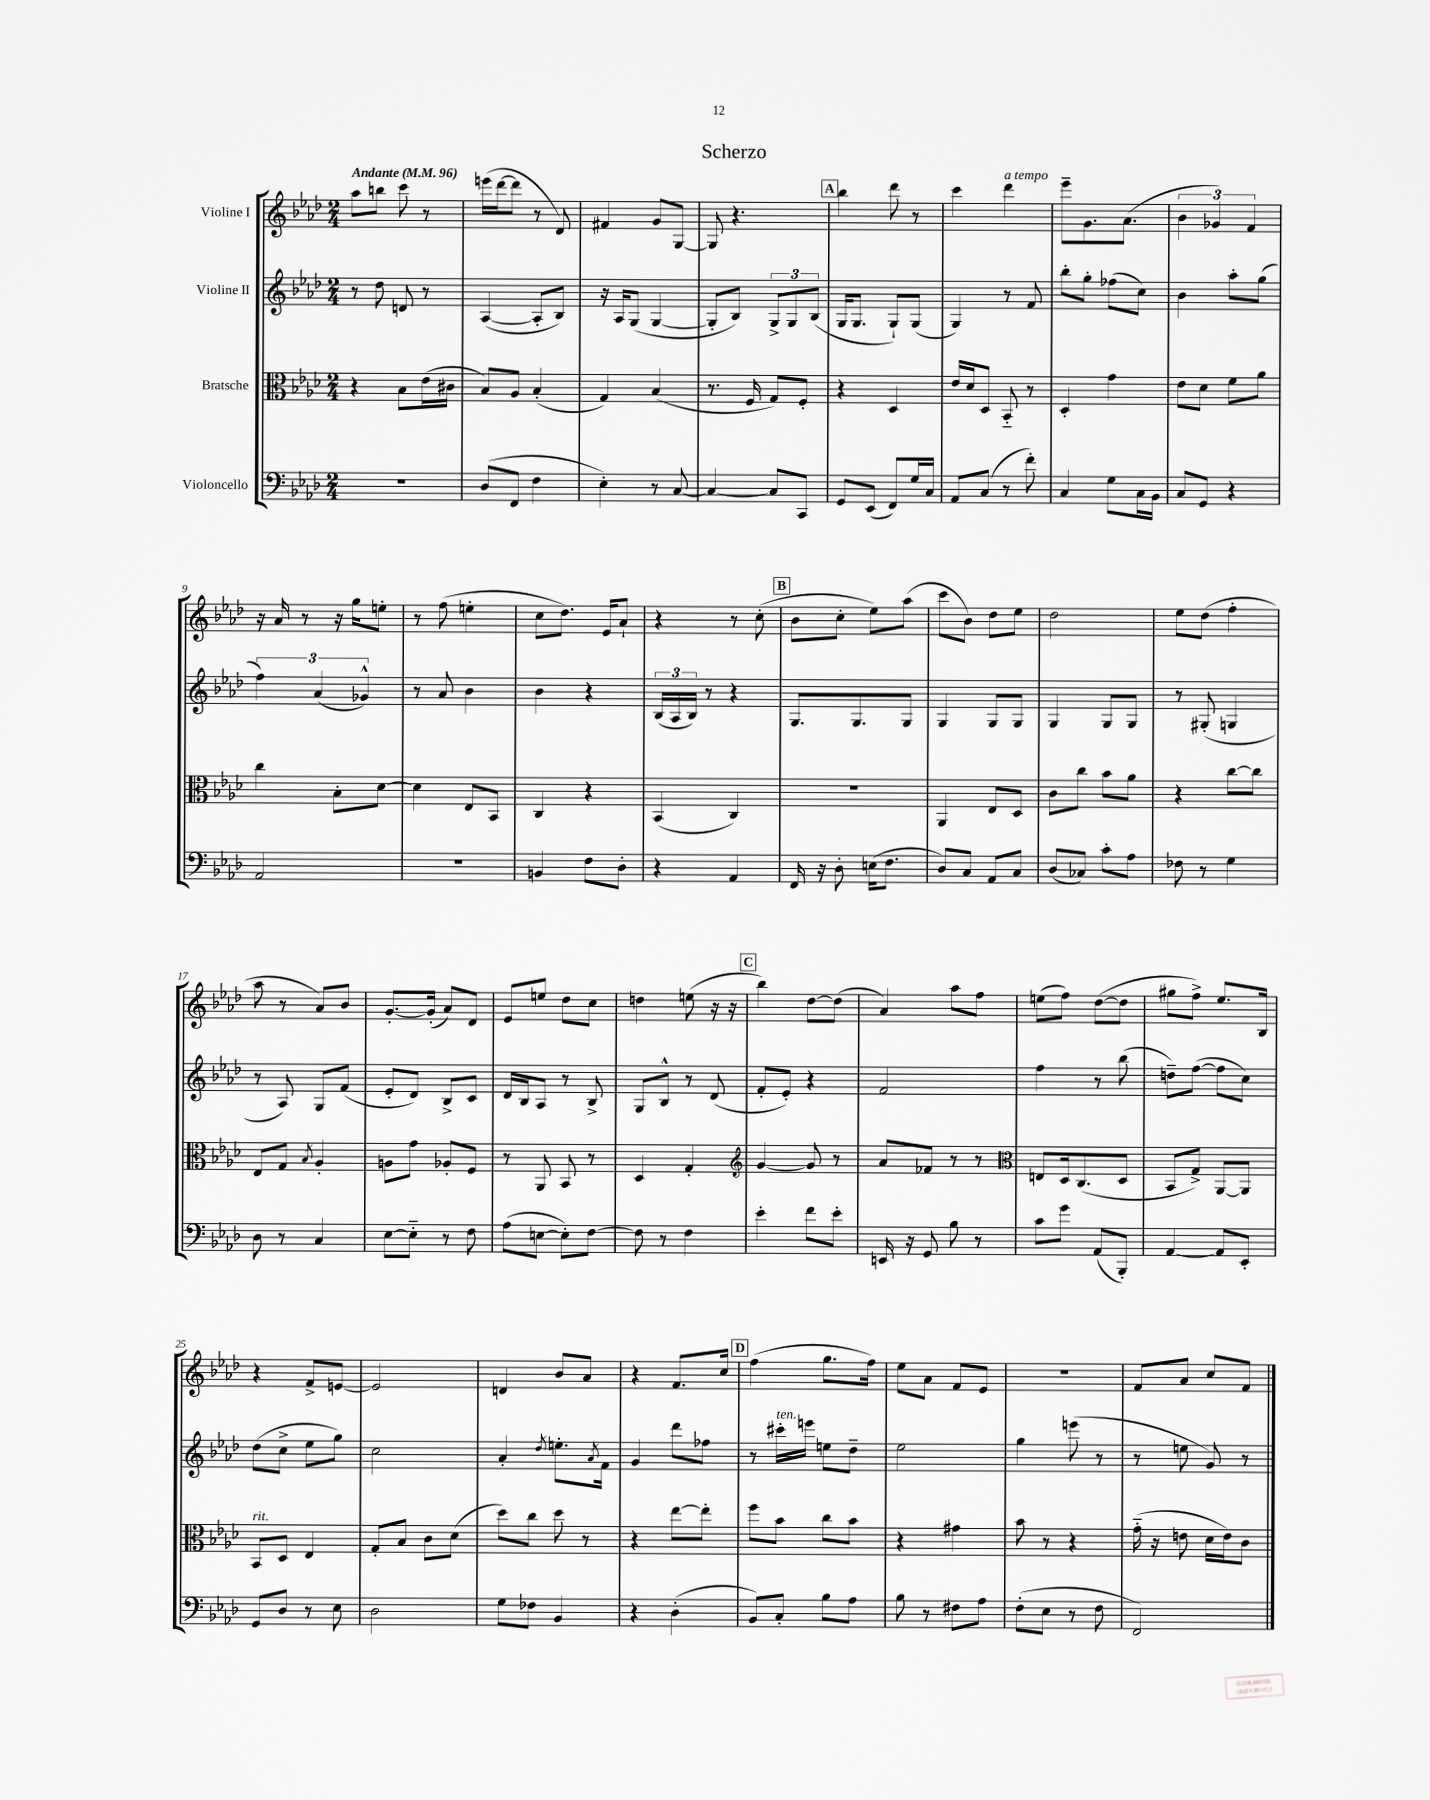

**kern	**kern	**kern	**kern
*staff4	*staff3	*staff2	*staff1
*clefF4	*clefC3	*clefG2	*clefG2
*k[b-e-a-d-]	*k[b-e-a-d-]	*k[b-e-a-d-]	*k[b-e-a-d-]
*M2/4	*M2/4	*M2/4	*M2/4
*MM96	*MM96	*MM96	*MM96
2r	4r	8r	8aa-
.	.	8dd-	8bb
.	8B-	8d	8ccc
.	(16e-	8r	8r
.	16c#	.	.
=	=	=	=
(8D-	8B-)	([4A-	(16eee
.	.	.	[16ddd-
8FF	8A-	.	8ddd-]
4F	(4B-'	8A-']	8r
.	.	8B-)	8d-)
=	=	=	=
4E-')	4G)	16r	4f#
.	.	16A-	.
.	.	(8G	.
8r	(4B-	[4G	8g
[8C	.	.	[8G
=	=	=	=
4C_	8.r	8G']	8G]
.	.	8B-)	4.r
.	16F	.	.
8C]	8G)	12G^	.
.	.	12G	.
8CC	8F'	.	.
.	.	(12B-	.
=	=	=	=
8GG	4r	16G	4bb-
.	.	8.G	.
(8EE-	.	.	.
8FF)	4D-	8G`)	8ddd-
16G	.	(8G	8r
16C	.	.	.
=	=	=	=
8AA-	16e-	4G)	4ccc
.	16d-	.	.
(8C	8D-	.	.
8r	8BB-'~	8r	4ddd-
8f')	8r	8f	.
=	=	=	=
4C	4D-'	8bb-'	8eee-~
.	.	8gg'	8.g
8G	4g	(8ff-	.
.	.	.	(8.a-
16C	.	8cc)	.
16BB-	.	.	.
=	=	=	=
8C	8e-	4b-	6b-
8GG	8d-	.	.
.	.	.	6g-)
4r	8f	8aa-'	.
.	.	.	6f
.	8a-	(8gg	.
=	=	=	=
2AA-	4cc	6ff)	16r
.	.	.	16a-
.	.	.	8r
.	.	(6a-	.
.	8B-'	.	16r
.	.	.	16gg
.	.	6g-^^)	.
.	[8d-	.	8ee'
=	=	=	=
2r	4d-]	8r	8r
.	.	8a-	(8ff
.	8E-	4b-	4ee'
.	8BB-	.	.
=	=	=	=
4BB	4C	4b-	8cc
.	.	.	8.dd-)
8F	4r	4r	.
.	.	.	16e-
8D-'	.	.	8a-`
=	=	=	=
4r	(4BB-	(24B-	4r
.	.	24A-	.
.	.	24B-)	.
.	.	8r	.
4AA-	4C)	4r	8r
.	.	.	(8cc'
=	=	=	=
16FF	2r	8.G	8b-
16r	.	.	.
8D-'	.	.	8cc'
.	.	8.G	.
(16E	.	.	8ee-)
8.F	.	.	.
.	.	8G	(8aa-
=	=	=	=
8D-)	4AA-	4G	8ccc
8C	.	.	8b-)
8AA-	8E-	8G	8dd-
8C	8D-	8G	8ee-
=	=	=	=
(8D-	8c	4G	2dd-
8C-)	8cc	.	.
8c'	8b-	8G	.
8A-	8a-	8G	.
=	=	=	=
8F-	4r	8r	8ee-
8r	.	(8G#'	(8dd-
4G	[8cc	4G	4ff'
.	8cc]	.	.
=	=	=	=
8D-	8E-	8r	8aa-
8r	8G	8A-)	8r
.	8qB-	.	.
4C	4A-'	8G	8a-)
.	.	(8f	8b-
=	=	=	=
[8E-	8A	8e-'	[8.g'
8E-'~]	8g	8d-)	.
.	.	.	(16g']
8r	8A-'	8B-^	8a-)
8F	8F	8c	8d-
=	=	=	=
(8A-	8r	16d-	8e-
.	.	16B-	.
[8E	8AA-	8A-	8ee
8E'])	8BB-	8r	8dd-
[8F	8r	8B-^	8cc
=	=	=	=
8F]	4D-	8G	4dd
8r	.	8B-^^	.
4F	4G'	8r	(8ee
.	.	(8d-	16r
.	.	.	16r
=	=	=	=
*	*clefG2	*	*
4e-'	[4g	8f'	4bb-)
.	.	8e-')	.
8f	8g]	4r	[8dd-
8e-'	8r	.	(8dd-]
=	=	=	=
16EE	8a-	2f	4a-)
16r	.	.	.
8GG	8f-	.	.
8B-	8r	.	8aa-
8r	8r	.	8ff
=	=	=	=
*	*clefC3	*	*
8c	8E	4ff	(8ee
8g	16D-	.	8ff)
.	(8.C	.	.
(8AA-	.	8r	([8dd-
8BBB-')	8D-	(8bb-	8dd-]
=	=	=	=
[4AA-	8BB-	8dd~)	8gg#
.	8G^)	([8ff	8ff^)
8AA-]	[8AA-	8ff]	8.ee-
8EE-'	8AA-]	8cc)	.
.	.	.	16B-
=	=	=	=
8GG	8BB-	(8dd-	4r
8D-	8D-	8cc^	.
8r	4E-	8ee-	8f^
8E-	.	8gg)	[8e
=	=	=	=
2D-	8G'	2cc	2e]
.	8B-	.	.
.	8c	.	.
.	(8d-	.	.
=	=	=	=
8G	8dd-)	4a-'	4d
8F-	8cc	.	.
.	.	8qdd-	.
4BB-	8dd-	8.ee'	8b-
.	8r	.	8a-
.	.	8qa-	.
.	.	16f	.
=	=	=	=
4r	4r	4g	4r
(4D-'	[8ee-	8ddd-	8.f
.	8ee-']	8ff-	.
.	.	.	16cc
=	=	=	=
8BB-)	8ff	8r	(4ff
8C'	8b-	16ccc#'	.
.	.	16eee	.
8B-	8cc	8ee	8.gg
8A-	8b-	8dd-~	.
.	.	.	16ff)
=	=	=	=
8B-	4r	2ee-	8ee-
8r	.	.	8a-
8F#	4g#	.	8f
8A-	.	.	8e-
=	=	=	=
(8F'	8b-	4gg	2r
8E-	8r	.	.
8r	4r	(8eee	.
8F	.	8r	.
=	=	=	=
2FF)	(16g'~	8r	8f
.	16r	.	.
.	8e	8ee	8a-
.	16d-	8g)	8cc
.	16e)	.	.
.	8c	8r	8f
==	==	==	==
*-	*-	*-	*-
